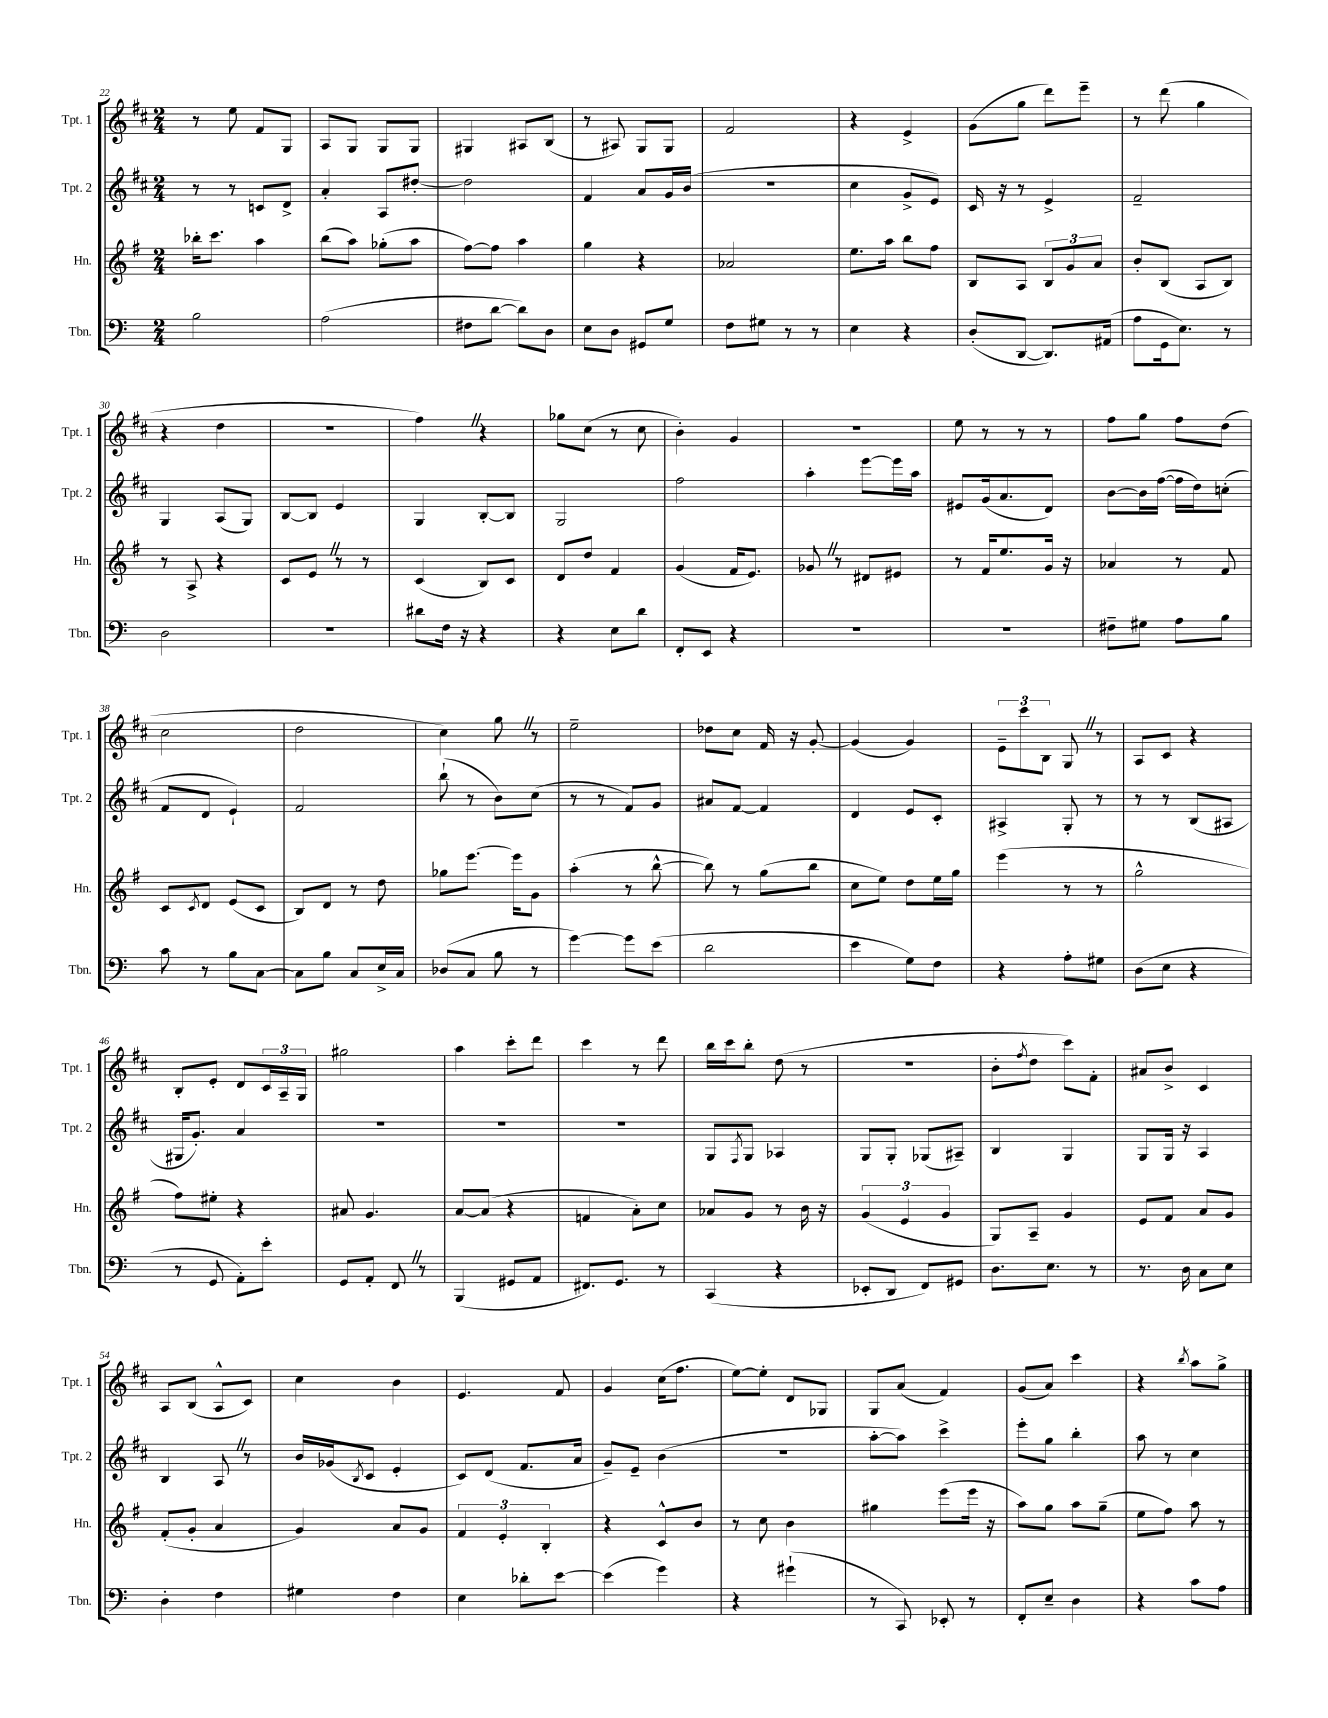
<<
\new StaffGroup <<
\new Staff = "s0" \with { instrumentName = "Tpt. 1" shortInstrumentName = "Tpt. 1" } {
    \clef treble \key d \major \numericTimeSignature \time 2/4
    r8 e''8 fis'8 g8 |
    a8 g8 g8 g8 |
    gis4 ais8 b8( |
    r8 ais8) g8 g8 |
    fis'2 |
    r4 e'4-> |
    g'8( g''8 d'''8) e'''8-- |
    r8 d'''8( g''4 |
    r4 d''4 |
    R2 |
    fis''4) \once \override BreathingSign.text = \markup { \musicglyph "scripts.caesura.straight" } \breathe r4 |
    ges''8 cis''8( r8 cis''8 |
    b'4-.) g'4 |
    R2 |
    e''8 r8 r8 r8 |
    fis''8 g''8 fis''8 d''8( |
    cis''2 |
    d''2 |
    cis''4) g''8 \once \override BreathingSign.text = \markup { \musicglyph "scripts.caesura.straight" } \breathe r8 |
    e''2-- |
    des''8 cis''8 fis'16 r16 g'8~-. |
    g'4( g'4) |
    \tuplet 3/2 { e'8-- cis'''8 b8 } g8 \once \override BreathingSign.text = \markup { \musicglyph "scripts.caesura.straight" } \breathe r8 |
    a8 cis'8 r4 |
    b8-. e'8-. d'8 \tuplet 3/2 { cis'16 a16-- g16 } |
    gis''2 |
    a''4 cis'''8-. d'''8 |
    cis'''4 r8 d'''8 |
    b''16 cis'''16 b''8-. d''8( r8 |
    R2 |
    b'8-. \acciaccatura { fis''8 } d''8 cis'''8) fis'8-. |
    ais'8 b'8-> cis'4 |
    a8 b8( a8-^ cis'8) |
    cis''4 b'4 |
    e'4. fis'8 |
    g'4 cis''16( fis''8. |
    e''8~) e''8-. d'8 ges8 |
    g8 a'8( fis'4) |
    g'8( a'8) cis'''4 |
    r4 \acciaccatura { b''8 } a''8 g''8-> \bar "|." |
}
\new Staff = "s1" \with { instrumentName = "Tpt. 2" shortInstrumentName = "Tpt. 2" } {
    \clef treble \key d \major \numericTimeSignature \time 2/4
    r8 r8 c'8 d'8-> |
    a'4-. a8 dis''8~-. |
    dis''2 |
    fis'4 a'8 g'16 b'16( |
    R2 |
    cis''4 g'8-> e'8) |
    cis'16 r16 r8 e'4-> |
    fis'2-- |
    g4 a8( g8) |
    b8~ b8 e'4 |
    g4 b8~-. b8 |
    g2 |
    fis''2 |
    a''4-. e'''8~ e'''16 a''16 |
    eis'8 g'16( a'8. d'8) |
    b'8~ b'16 fis''16~( fis''16 d''16) c''8-.( |
    fis'8 d'8 e'4-!) |
    fis'2 |
    b''8-!( r8 b'8) cis''8( |
    r8 r8 fis'8) g'8 |
    ais'8 fis'8~ fis'4 |
    d'4 e'8 cis'8-. |
    ais4-> g8-. r8 |
    r8 r8 b8( ais8 |
    gis16 g'8.-.) a'4 |
    R2 |
    R2 |
    R2 |
    g8 \acciaccatura { fis8 } g8 aes4 |
    g8 g8-. ges8( ais8--) |
    b4 g4 |
    g8 g16 r16 a4 |
    b4 a8 \once \override BreathingSign.text = \markup { \musicglyph "scripts.caesura.straight" } \breathe r8 |
    b'16 ges'16( \acciaccatura { b8 } cis'8 e'4-. |
    cis'8) d'8( fis'8. a'16 |
    g'8--) e'8-- b'4( |
    R2 |
    a''8~-. a''8) cis'''4-> |
    e'''8-. g''8 b''4-. |
    a''8 r8 cis''4 \bar "|." |
}
\new Staff = "s2" \with { instrumentName = "Hn." shortInstrumentName = "Hn." } {
    \clef treble \key g \major \numericTimeSignature \time 2/4
    bes''16-. c'''8. a''4 |
    b''8( a''8) ges''8-.( a''8 |
    fis''8~) fis''8 a''4 |
    g''4 r4 |
    aes'2 |
    e''8. a''16 b''8 fis''8 |
    b8 a8 \tuplet 3/2 { b8 g'8 a'8 } |
    b'8-. b8( a8 b8) |
    r8 a8-> r4 |
    c'8 e'8 \once \override BreathingSign.text = \markup { \musicglyph "scripts.caesura.straight" } \breathe r8 r8 |
    c'4( b8) c'8 |
    d'8 d''8 fis'4 |
    g'4( fis'16 e'8.) |
    ges'8 \once \override BreathingSign.text = \markup { \musicglyph "scripts.caesura.straight" } \breathe r8 dis'8 eis'8 |
    r8 fis'16 e''8. g'16 r16 |
    aes'4 r8 fis'8 |
    c'8 \acciaccatura { c'8 } d'8 e'8( c'8 |
    b8) d'8 r8 d''8 |
    ges''8 e'''8.~ e'''16 g'8 |
    a''4-.( r8 b''8~-^ |
    b''8) r8 g''8( b''8 |
    c''8 e''8) d''8 e''16 g''16 |
    e'''4( r8 r8 |
    g''2-^ |
    fis''8) eis''8-. r4 |
    ais'8 g'4. |
    a'8~ a'8( r4 |
    f'4 a'8-.) c''8 |
    aes'8 g'8 r8 b'16 r16 |
    \tuplet 3/2 { g'4( e'4 g'4 } |
    g8) a8-- g'4 |
    e'8 fis'8 a'8 g'8 |
    fis'8-.( g'8-. a'4 |
    g'4) a'8 g'8 |
    \tuplet 3/2 { fis'4 e'4-. b4-. } |
    r4 c'8-^ b'8 |
    r8 c''8 b'4 |
    gis''4 e'''8( e'''16 r16 |
    a''8) g''8 a''8 g''8--( |
    e''8 fis''8) a''8 r8 \bar "|." |
}
\new Staff = "s3" \with { instrumentName = "Tbn." shortInstrumentName = "Tbn." } {
    \clef bass \key c \major \numericTimeSignature \time 2/4
    b2 |
    a2( |
    fis8 d'8~ d'8) d8 |
    e8 d8 gis,8 g8 |
    f8 gis8 r8 r8 |
    e4 r4 |
    d8-.( d,8~ d,8.) ais,16( |
    a8 g,16 e8.) r8 |
    d2 |
    r2 |
    dis'8 f16 r16 r4 |
    r4 e8 d'8 |
    f,8-. e,8 r4 |
    R2 |
    R2 |
    fis8-- gis8 a8 b8 |
    c'8 r8 b8 c8~ |
    c8 b8 c8 e16-> c16 |
    des8( c8 b8 r8 |
    g'4~) g'8 e'8( |
    d'2 |
    e'4 g8) f8 |
    r4 a8-. gis8 |
    d8( e8 r4 |
    r8 g,8 a,8-.) e'8-. |
    g,8 a,8-. f,8 \once \override BreathingSign.text = \markup { \musicglyph "scripts.caesura.straight" } \breathe r8 |
    b,,4( gis,8 a,8 |
    fis,8.) g,8. r8 |
    c,4( r4 |
    ees,8-. d,8 f,8) gis,8 |
    d8. e8. r8 |
    r8. d16 c8 e8 |
    d4-. f4 |
    gis4 f4 |
    e4 des'8-. e'8~ |
    e'4( g'4) |
    r4 gis'4-!( |
    r8 c,8) ees,8-. r8 |
    f,8-. e8-- d4 |
    r4 c'8 a8 \bar "|." |
}
>>
>>
\layout { \context { \Score currentBarNumber = #22 } }
